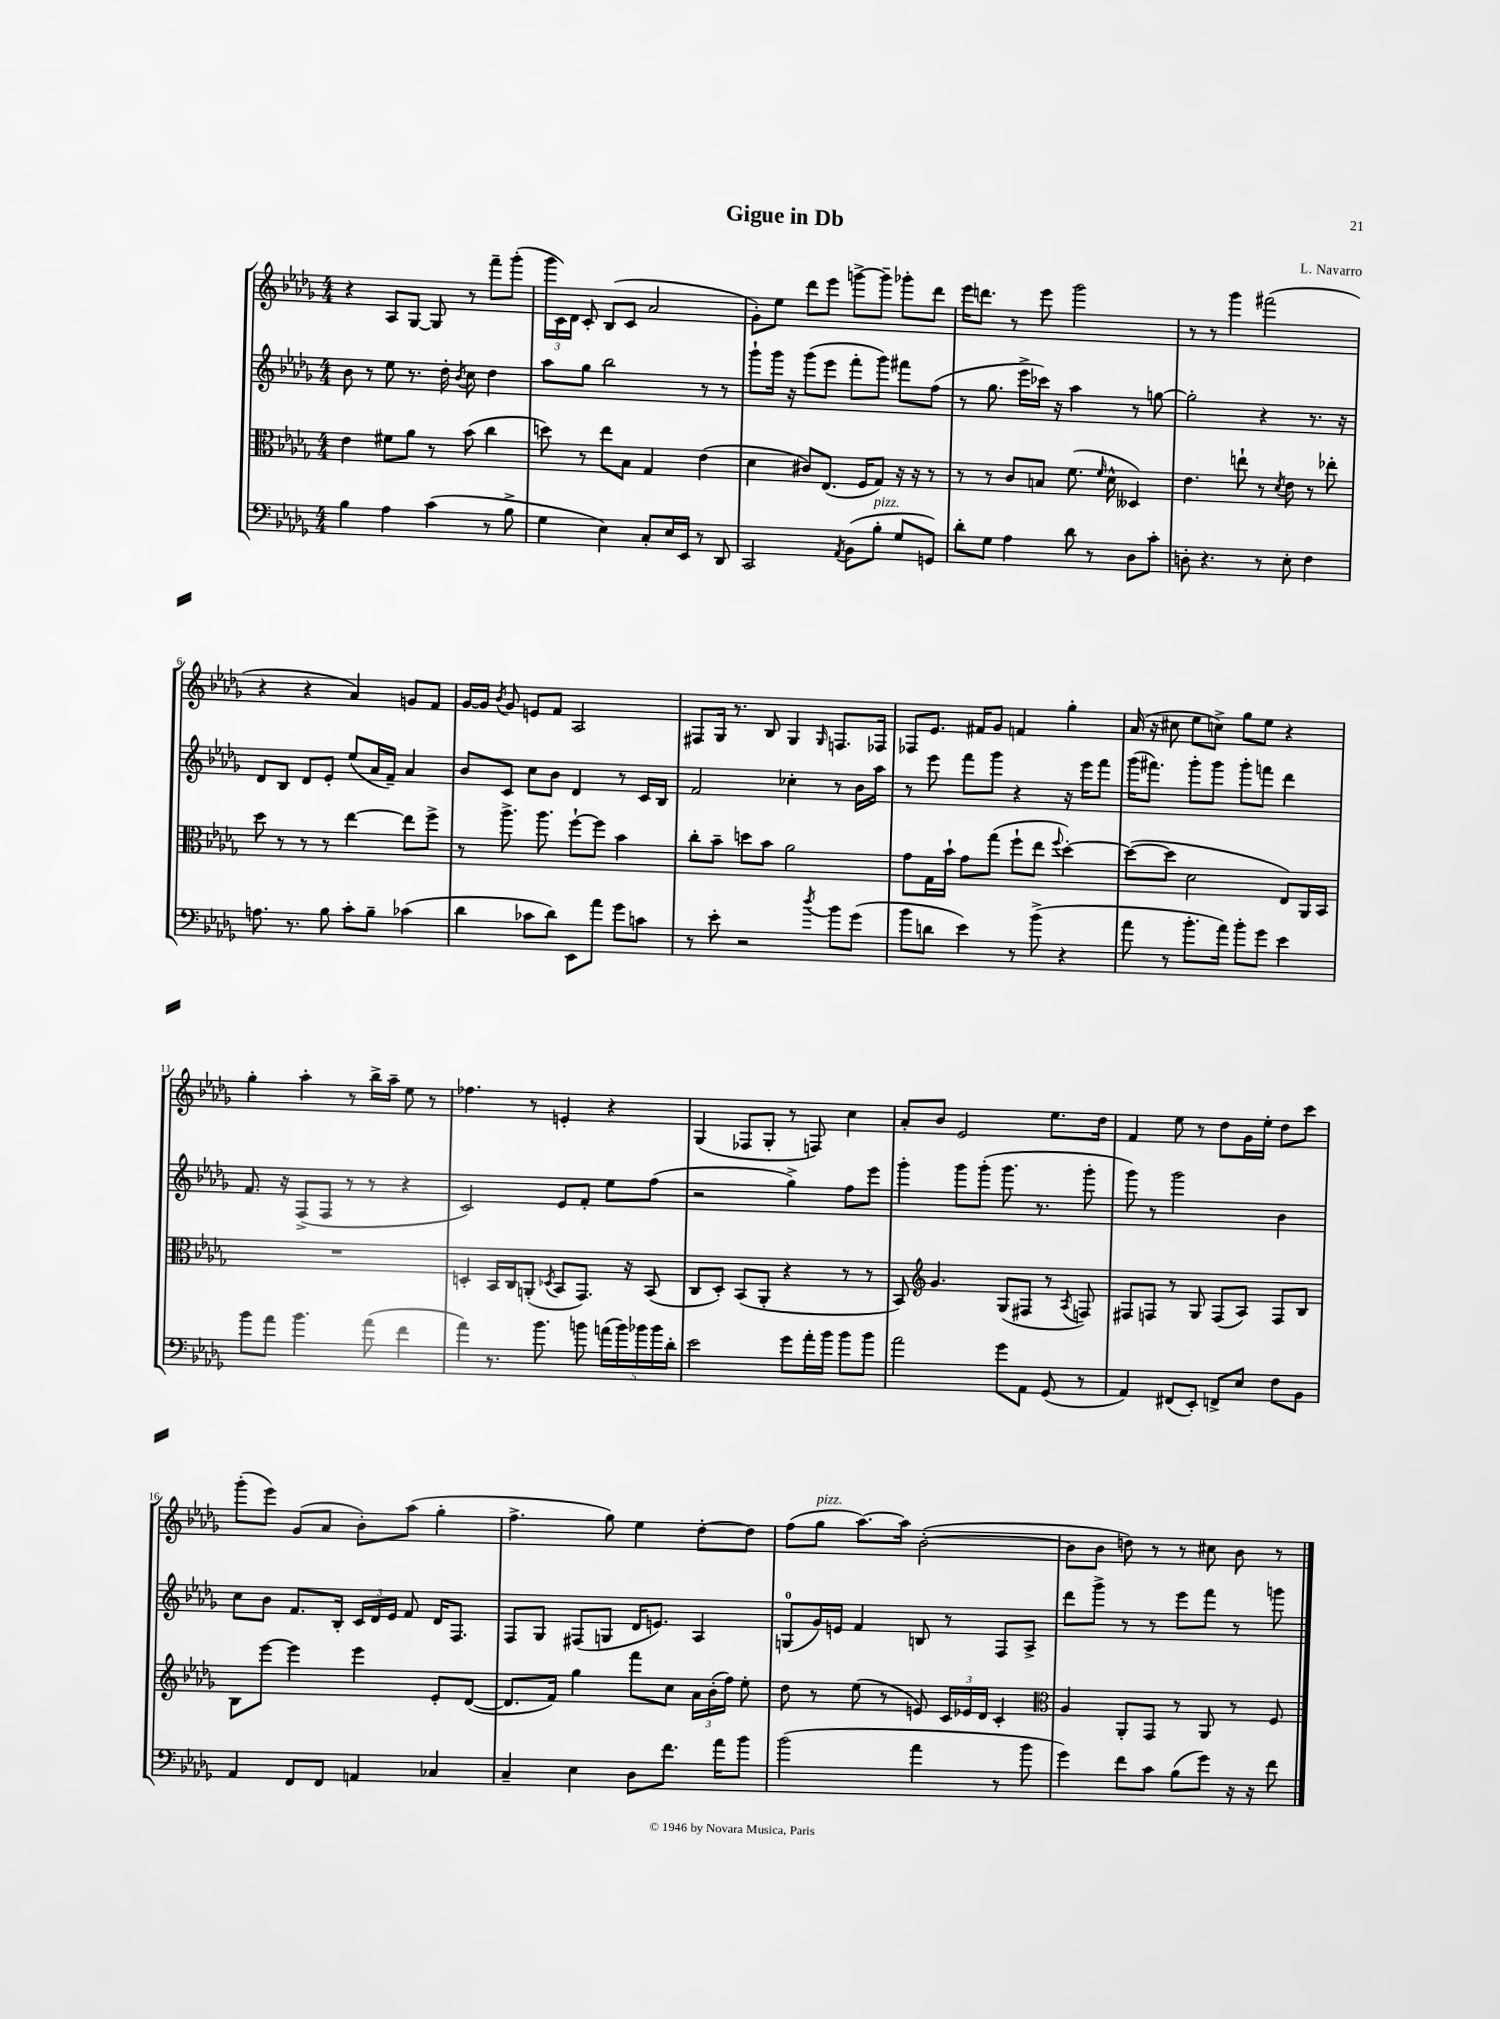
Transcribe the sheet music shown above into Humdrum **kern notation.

**kern	**kern	**kern	**kern
*part4	*part3	*part2	*part1
*staff4	*staff3	*staff2	*staff1
*clefF4	*clefC3	*clefG2	*clefG2
*k[b-e-a-d-g-]	*k[b-e-a-d-g-]	*k[b-e-a-d-g-]	*k[b-e-a-d-g-]
*M4/4	*M4/4	*M4/4	*M4/4
=1	=1	=1	=1
4B-\	4e-\	8b-\	4r
.	.	8r	.
4A-\	8f#X\L	8ee-\	8A-/L
.	8a-\J	8.r	[8G-/J
(4c\	8r	.	8G-/]
.	.	16dd-'\	.
.	.	8qb-/	.
.	(8b-\	8cc\	8r
8r	4cc\	4dd-\	8fff~\L
8B-^\	.	.	(8ggg-'\J
=2	=2	=2	=2
4G-\	8ddn\)	8aa-\L	24ggg-\LL
.	.	.	24c\)
.	.	.	24d-\JJ
.	8r	8gg-\J	8c'/
4E-\)	8ee-\L	2bb-\	(8B-/L
.	8B-\J	.	8c/J
8C'/L	4G-/	.	2a-/
16E-/L	.	.	.
16EE-/JJ	.	.	.
8r	(4e-\	8r	.
8DD-/	.	8r	.
=3	=3	=3	=3
2CC/	4d-\	8ggg-`\L	8g-'\L)
.	.	16ggg-\Jk	8ee-\J
.	.	16r	.
.	8c#X/L)	(8ggg-\L	8ddd-\L
.	(8.E-/J	8eee-\J	8eee-\J
8qAA-/	.	.	.
(8BB-\L	.	8fff'\L	[8gggn^\L
.	16F/KL	.	.
!LO:TX:a:i:t=pizz.	!	!	!
8B-'\J	8G-/J)	8ggg-\J)	8ggg~\J]
8G-/L	16r	8fff#X\L	8ggg-X'\L
.	16r	.	.
8GGn/J)	8r	(8ff\J	8ddd-\J
=4	=4	=4	=4
8d-'\L	8r	8r	16eee-\KL
.	.	.	8.dddn\J
8G-\J	8r	8.gg-\	.
4A-\	8c/L	.	8r
.	.	16eee-^\LL	.
.	8Bn/J	16ccc-X\JJ)	8eee-\
.	.	16r	.
8d-\	(8.f\	4aa-\	2ggg-\
8r	.	.	.
.	16qqf/	.	.
.	16d-^^\	.	.
8D-\L	4D--X/)	8r	.
8c'\J	.	[8ggn\	.
=5	=5	=5	=5
8Dn'\	4.e-\	2gg'\]	8r
4.r	.	.	8r
.	.	.	4ggg-\
.	8een`\	.	.
8r	8r	4r	(2fff#X\
.	8qd-/	.	.
8E-'\	8e-\	.	.
4F\	8r	8.r	.
.	8ee-X'\	.	.
.	.	16r	.
!!LO:LB:g=z
=6	=6	=6	=6
8.An\	8dd-\	8d-/L	4r
.	8r	8B-/J	.
8.r	.	.	.
.	8r	8d-/L	4r
8B-\	8r	8e-'/J	.
8c'\L	[4ee-\	(8ee-/L	4a-/)
8B-~\J	.	16a-/L	.
.	.	16f~/JJ)	.
(4c-X\	8ee-\L]	4a-/	8gn/L
.	8ff^\J	.	8f/J
=7	=7	=7	=7
4d-\	8r	8b-/L	[16g-/LL
.	.	.	16g-/JJ]
.	.	.	8qb-/
.	8.aa-^\	8c/J	8g-/
8c-X\L	.	8cc\L	8en/L
.	8.aa-\	.	.
8d-\J)	.	8b-\J	8f/J
8EE-\L	[8ff`\L	4d-/	2A-/
8a-\J	8ff\J]	.	.
8g-\L	4b-\	8r	.
8cn\J	.	16c/LL	.
.	.	16B-/JJ	.
=8	=8	=8	=8
8r	8cc'\L	2f/	8F#X/L
8e-'\	8b-~\J	.	16G-/Jk
.	.	.	8.r
2r	8ddn\L	.	.
.	8b-\J	.	8B-/
.	2a-\	4cc-X'\	4G-/
8qdd-/	.	.	16qqG-/
8b-\L	.	8r	8.Fn/L
(8g-\J	.	16b-\LL	.
.	.	16aa-\JJ	16F-X/Jk
=9	=9	=9	=9
8b-\L	8g-\L	8r	8F-X/L
8dn\J	16G-\L	8eee-\	8.e-/J
.	16b-`\JJ	.	.
4e-\)	8g-\L	8fff\L	.
.	.	.	16f#X/KL
.	(8gg-\J	8ggg-\J	8g-/J
8r	8ff`\L	4r	4fn/
(8b-^\	8ee-\J	.	.
.	8qqff/	.	.
4r	[4dd-'\)	16r	4gg-'\
.	.	16eee-\KL	.
.	.	8fff\J	.
=10	=10	=10	=10
8a-\	(8dd-\L_	(16ggg-\KL	(16a-/
.	.	8.fff#X\J)	16r
8r	8dd-\J]	.	8cc#X\
8.b-'\L	2d-\	8ggg-'\L	8ee-\L
.	.	8ggg-\J	8ccn^\J)
16a-\Jk)	.	.	.
8b-'\L	.	8ggg-'\L	8gg-\L
8g-\J	.	8fffn\J	8ee-\J
4e-\	8E-/L)	4ddd-\	4r
.	16AA-/L	.	.
.	16BB-/JJ	.	.
!!LO:LB:g=z
=11	=11	=11	=11
8b-\L	1r	8.f/	4gg-'\
8a-\J	.	.	.
.	.	16r	.
4.b-\	.	(8F^/L	4aa-'\
.	.	8F/J	.
.	.	8r	8r
(8a-\	.	8r	16bb-^\LL
.	.	.	16aa-~\JJ
4f\	.	4r	8ee-\
.	.	.	8r
=12	=12	=12	=12
4a-\)	4Dn'/	2c/)	4.ff-X\
8.r	16BB-/LL	.	.
.	16C/J	.	.
.	(8AAn'/J	.	8r
8.b-\	.	.	.
.	8qD-X/	.	.
.	8BB-/L	8e-/L	4en'/
8bn\	8.GG-/J)	8f'/J	.
(20an\LL	.	8ee-\L	4r
20b\)	.	.	.
.	16r	.	.
20b-X\	.	.	.
.	(8BB-/	(8ff\J	.
20b-\	.	.	.
20d-'\JJ	.	.	.
=13	=13	=13	=13
2e-\	8C/L	2r	(4G-/
.	8D-'/J)	.	.
.	(8BB-/L	.	8F-X/L
.	8AA-'/J	.	8G-'/J
8g-\L	4r	4gg-^\)	8r
16a-'\L	.	.	8Fn/)
16b-\JJ	.	.	.
8b-\L	8r	8ff\L	4cc\
8b-\J	8r	8eee-\J	.
=14	=14	=14	=14
2a-\	8BB-/)	4ggg-'\	8a-'/L
*	*clefG2	*	*
.	4.g-/	.	8b-/J
.	.	8ggg-\L	2e-/
.	.	(8ggg-'\J	.
8g-\L	(8G-/L	8.ggg-\	.
8AA-\J	8F#X/J	.	.
.	.	8.r	.
(8GG-/	8r	.	8.ee-\L
.	8qA-/	.	.
8r	8Fn/)	8ggg-'\	.
.	.	.	16dd-\Jk
=15	=15	=15	=15
4AA-/)	8F#X/L	8ggg-\)	4f/
.	8Fn/J	8r	.
(8FF#X/L	8r	2ggg-\	8ee-\
8EE-'/J)	8G-/	.	8r
8FFn^/L	(8F/L	.	8dd-\L
8E-/J	8A-/J)	.	16g-\L
.	.	.	16ee-'\JJ
8F\L	8F/L	4b-\	8dd-\L
8BB-\J	8B-/J	.	8ccc\J
!!LO:LB:g=z
=16	=16	=16	=16
4AA-/	8B-\L	8cc\L	(8ggg-'\L
.	[8eee-\J	8b-\J	8eee-\J)
8FF/L	4eee-\]	8.f/L	(8g-/L
8FF/J	.	.	8a-/J
.	.	16B-'/Jk	.
4AAn/	4eee-\	24c/LL	8b-'\L)
.	.	24d-/	.
.	.	24e-/JJ	.
.	.	8f/	(8aa-\J
4C-X/	8e-'/L	16d-/KL	4gg-'\
.	.	8.F/J	.
.	([8d-/J	.	.
=17	=17	=17	=17
4C~/	8.d-/L]	8F/L	4.ff^\
.	.	8G-/J	.
.	16f/Jk)	.	.
4E-\	4gg-\	(8F#X/L	.
.	.	8Gn/J	8gg-\)
8D-\L	8fff\L	16d-/KL	4ee-\
.	.	8.en/J)	.
8.f\J	8cc\J	.	.
.	24a-\LL	4A-/	[8dd-'\L
.	(24b-'\	.	.
16a-\KL	.	.	.
.	24ff\JJ)	.	.
8b-\J	8ee-'\	.	8dd-\J]
=18	=18	=18	=18
(2b-\	8dd-\	(8Gn/L	(8ff\L
!	!	!	!LO:TX:a:i:t=pizz.
.	8r	16g-/L)	8gg-\J
.	.	16en/JJ	.
.	(8ee-\	4f/	[8.aa-\L)
.	8r	.	.
.	.	.	16aa-\Jk]
4a-\	8en/)	8Bn/	([2b-'\
.	24c/LL	8r	.
.	24e-X/	.	.
.	24d-/JJ	.	.
8r	4c'/	8F/L	.
8b-\	.	8A-^/J	.
=19	=19	=19	=19
*	*clefC3	*	*
4g-\)	4A-/	8ddd-\L	8b-\L]
.	.	8ggg-^\J	8b-\J
8f\L	8AA-'/L	8r	8ddn\)
8c\J	8GG-/J	8r	8r
(8B-\L	8r	8eee-\L	8r
8g-\J)	8AA-/	8fff\J	8cc#X\
16r	8r	8r	8b-\
16r	.	.	.
8f\	8F/	8gggn\	8r
==	==	==	==
*-	*-	*-	*-
